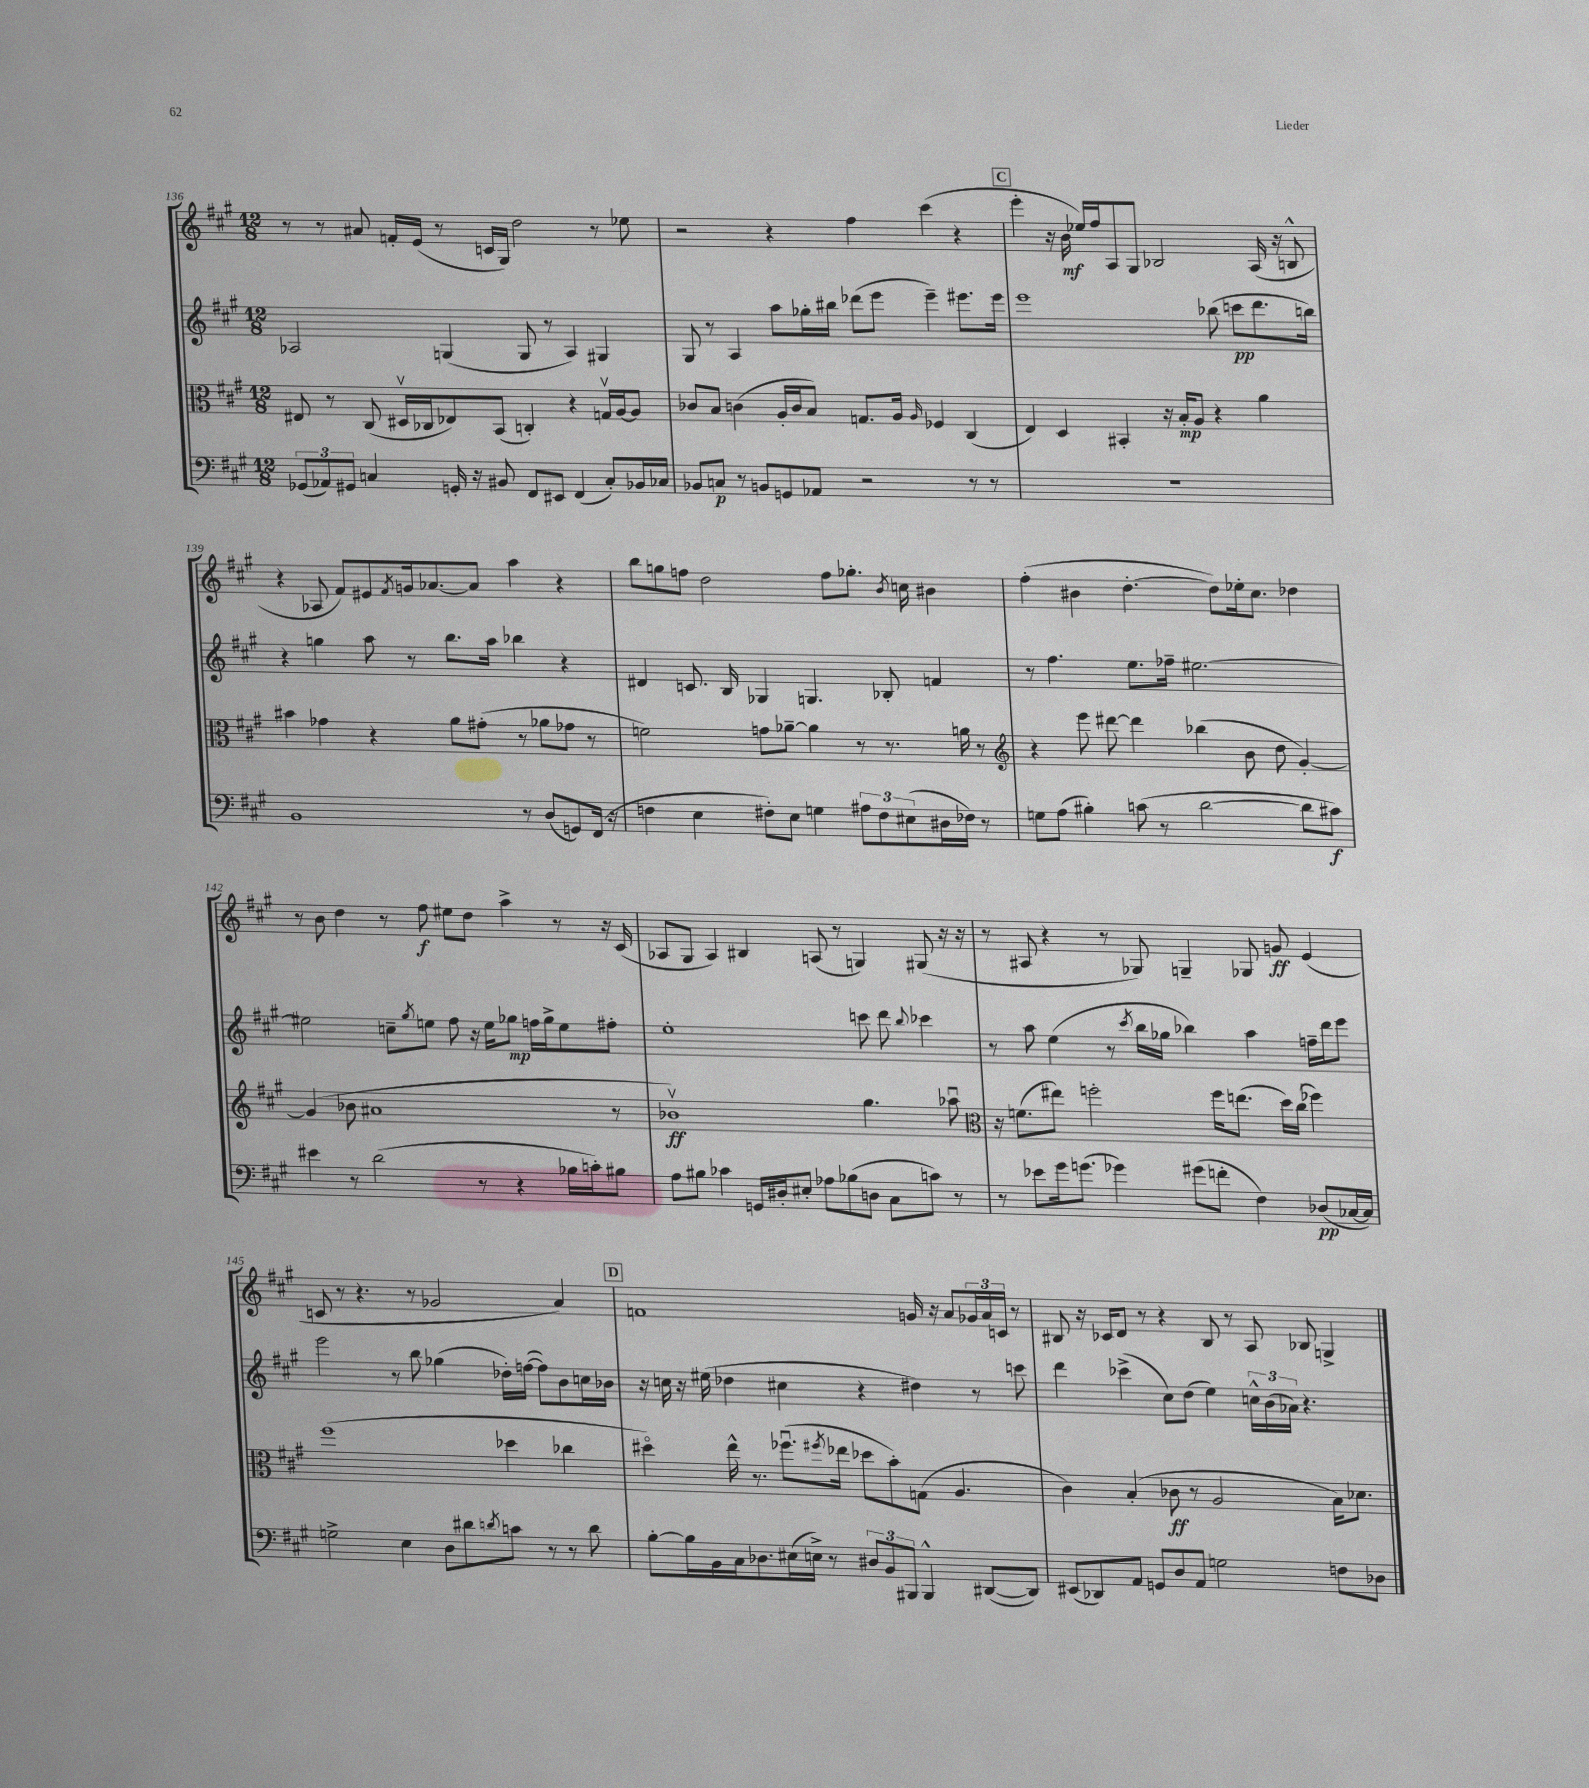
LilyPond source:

<<
\new StaffGroup <<
\new Staff = "s0" {
    \clef treble \key a \major \numericTimeSignature \time 12/8
    r8 r8 ais'8 f'16-. e'16( r8 c'16 gis16) d''2 r8 ees''8 |
    r2 r4 fis''4 cis'''4( r4 |
    \mark \markup { \box "C" } e'''4-. r16 b'16\mf ees''16) fis''16 a8 gis8 bes2 a16( r16 b8-^ |
    r4 aes8 fis'8) eis'8 \acciaccatura { fis'8 } g'16 aes'8.~ aes'8 a''4 r4 |
    b''8 g''8 f''8 d''2 f''8 ges''8.-. \acciaccatura { b'8 } c''16 bis'4 |
    fis''4-.( bis'4 d''4.~-. d''8) ees''16-. cis''8. des''4 |
    r8 b'8 d''4 r8 fis''8\f eis''8 d''8 a''4-> r8 r16 cis'16( |
    aes8 gis8 aes4) bis4 a8( r8 g4) gis8( r16 r16 |
    r8 ais8 r4 r8 ges8) g4-- ges8 g'8\ff e'4( |
    c'8 r8 r4. r8 ges'2 a'4) |
    \mark \markup { \box "D" } f'1 g'16 r16 a'8 \tuplet 3/2 { ges'16 a'16 c'16 } r8 |
    bis8 r16 ces'16 d'8 r8 r4 bis8 r8 a8 bes8 g4-> \bar "|." |
}
\new Staff = "s1" {
    \clef treble \key a \major \numericTimeSignature \time 12/8
    aes2 g4( g8 r8 aes4) gis4 |
    gis8 r8 a4 a''8 ges''16-. bis''16 des'''8( e'''8 e'''4--) eis'''8. eis'''16 |
    \mark \markup { \box "C" } e'''1 bes''8( c'''8\pp d'''8. b''16) |
    r4 g''4 a''8 r8 b''8. a''16 bes''4 r4 |
    dis'4 c'8. b16 ges4 g4. bes8-. f'4 |
    r8 fis''4. e''8. fes''16-- eis''2.~ |
    eis''2 c''8-- \acciaccatura { gis''8 } e''8 fis''8 r16 e''16 ges''8\mp f''16 ges''16-> e''8 fis''8-. |
    e''1-. c'''8 d'''8 \appoggiatura { b''8 } ces'''4 |
    r8 a''8 e''4( r8 \acciaccatura { cis'''8 } b''16 ges''16 bes''4) a''4 f''16-- d'''16 e'''8 |
    e'''2 r8 b''8 ges''4( des''16-.) f''16~( f''8) b'8 c''16 bes'16 |
    \mark \markup { \box "D" } r16 c''16 r16 eis''16( des''4 cis''4 r4 dis''4) r8 c'''8 |
    d'''4 ces'''4->( cis''8) d''8( e''4) \tuplet 3/2 { c''16-^ b'16( aes'16) } r4. \bar "|." |
}
\new Staff = "s2" {
    \clef alto \key a \major \numericTimeSignature \time 12/8
    eis8 r8 cis8( dis16\upbow ces16 ees8) b,8( c4-.) r4 g16\upbow a16~ a8 |
    ces'8 b8 c'4( a16-. c'16 b8) g8. a16 \grace { a16 } fes4 cis4( |
    \mark \markup { \box "C" } e4) d4 bis,4-. r16 b16-.\mp a8 r4 a'4 |
    bis'4 ges'4 r4 a'8 gis'8-.( r8 aes'8 ges'8 r8 |
    f'2) g'8 aes'8~-- aes'4 r8 r8. a'16 r8 |
    \clef treble r4 e'''8 dis'''8~ dis'''4 bes''4( b'8 d''8 gis'4~-.) |
    gis'4( bes'8 ais'1 r8 |
    bes'1\upbow\ff) gis''4. aes''8\downbow |
    \clef alto r16 f'8.( eis''8) f''2-. f''16 e''8.( d''16) cis''16( fes''4) |
    fis''1( des''4 ces''4 |
    \mark \markup { \box "D" } dis''4\flageolet) e''16-^ r8. fes''8.\downbow( \acciaccatura { fis''8 } ees''16 des''8 b'8-.) g8( a4. |
    cis'4) b4-.( ces'8\ff r8 a2 b16) des'8. \bar "|." |
}
\new Staff = "s3" {
    \clef bass \key a \major \numericTimeSignature \time 12/8
    \tuplet 3/2 { ges,8( aes,8) gis,8 } c4 g,16-. r16 bis,8 fis,8 eis,8 fis,4( c8-.) bes,16 ces16 |
    bes,8 c8\p r8 b,8 g,8 aes,8 r2 r8 r8 |
    \mark \markup { \box "C" } R1. |
    b,1 r8 d8( g,8) fis,16( r16 |
    f4 e4 fis8-.) e8 g4 \tuplet 3/2 { ais8 fis8 eis8( } dis16 fes16) r8 |
    g8 a8( bis4-.) c'8( r8 d'2~ d'8 cis'8\f) |
    eis'4 r8 d'2( r8 r4 bes16 c'16-.) bis8 |
    a8 bis8 ces'4 g,16 dis16-. eis8-. aes8 bes8( d8 cis8 c'8) r8 |
    r8 ees'8 gis'16 g'8.( ges'4) gis'8( f'8-. fis4) des8\pp( ces16~ ces16) |
    g2-> e4 d8 dis'8 \acciaccatura { d'8 } c'8 r8 r8 d'8 |
    \mark \markup { \box "D" } b8~-. b16 b,16 cis16 des8. eis16( e16->) r8 \tuplet 3/2 { dis8 b,8 bis,,8 } bis,,4-^ dis,8~( dis,8) |
    eis,8( des,8) a,8 g,8 d8 a,8 g2 f8 des8 \bar "|." |
}
>>
>>
\layout { \context { \Score currentBarNumber = #136 } }
